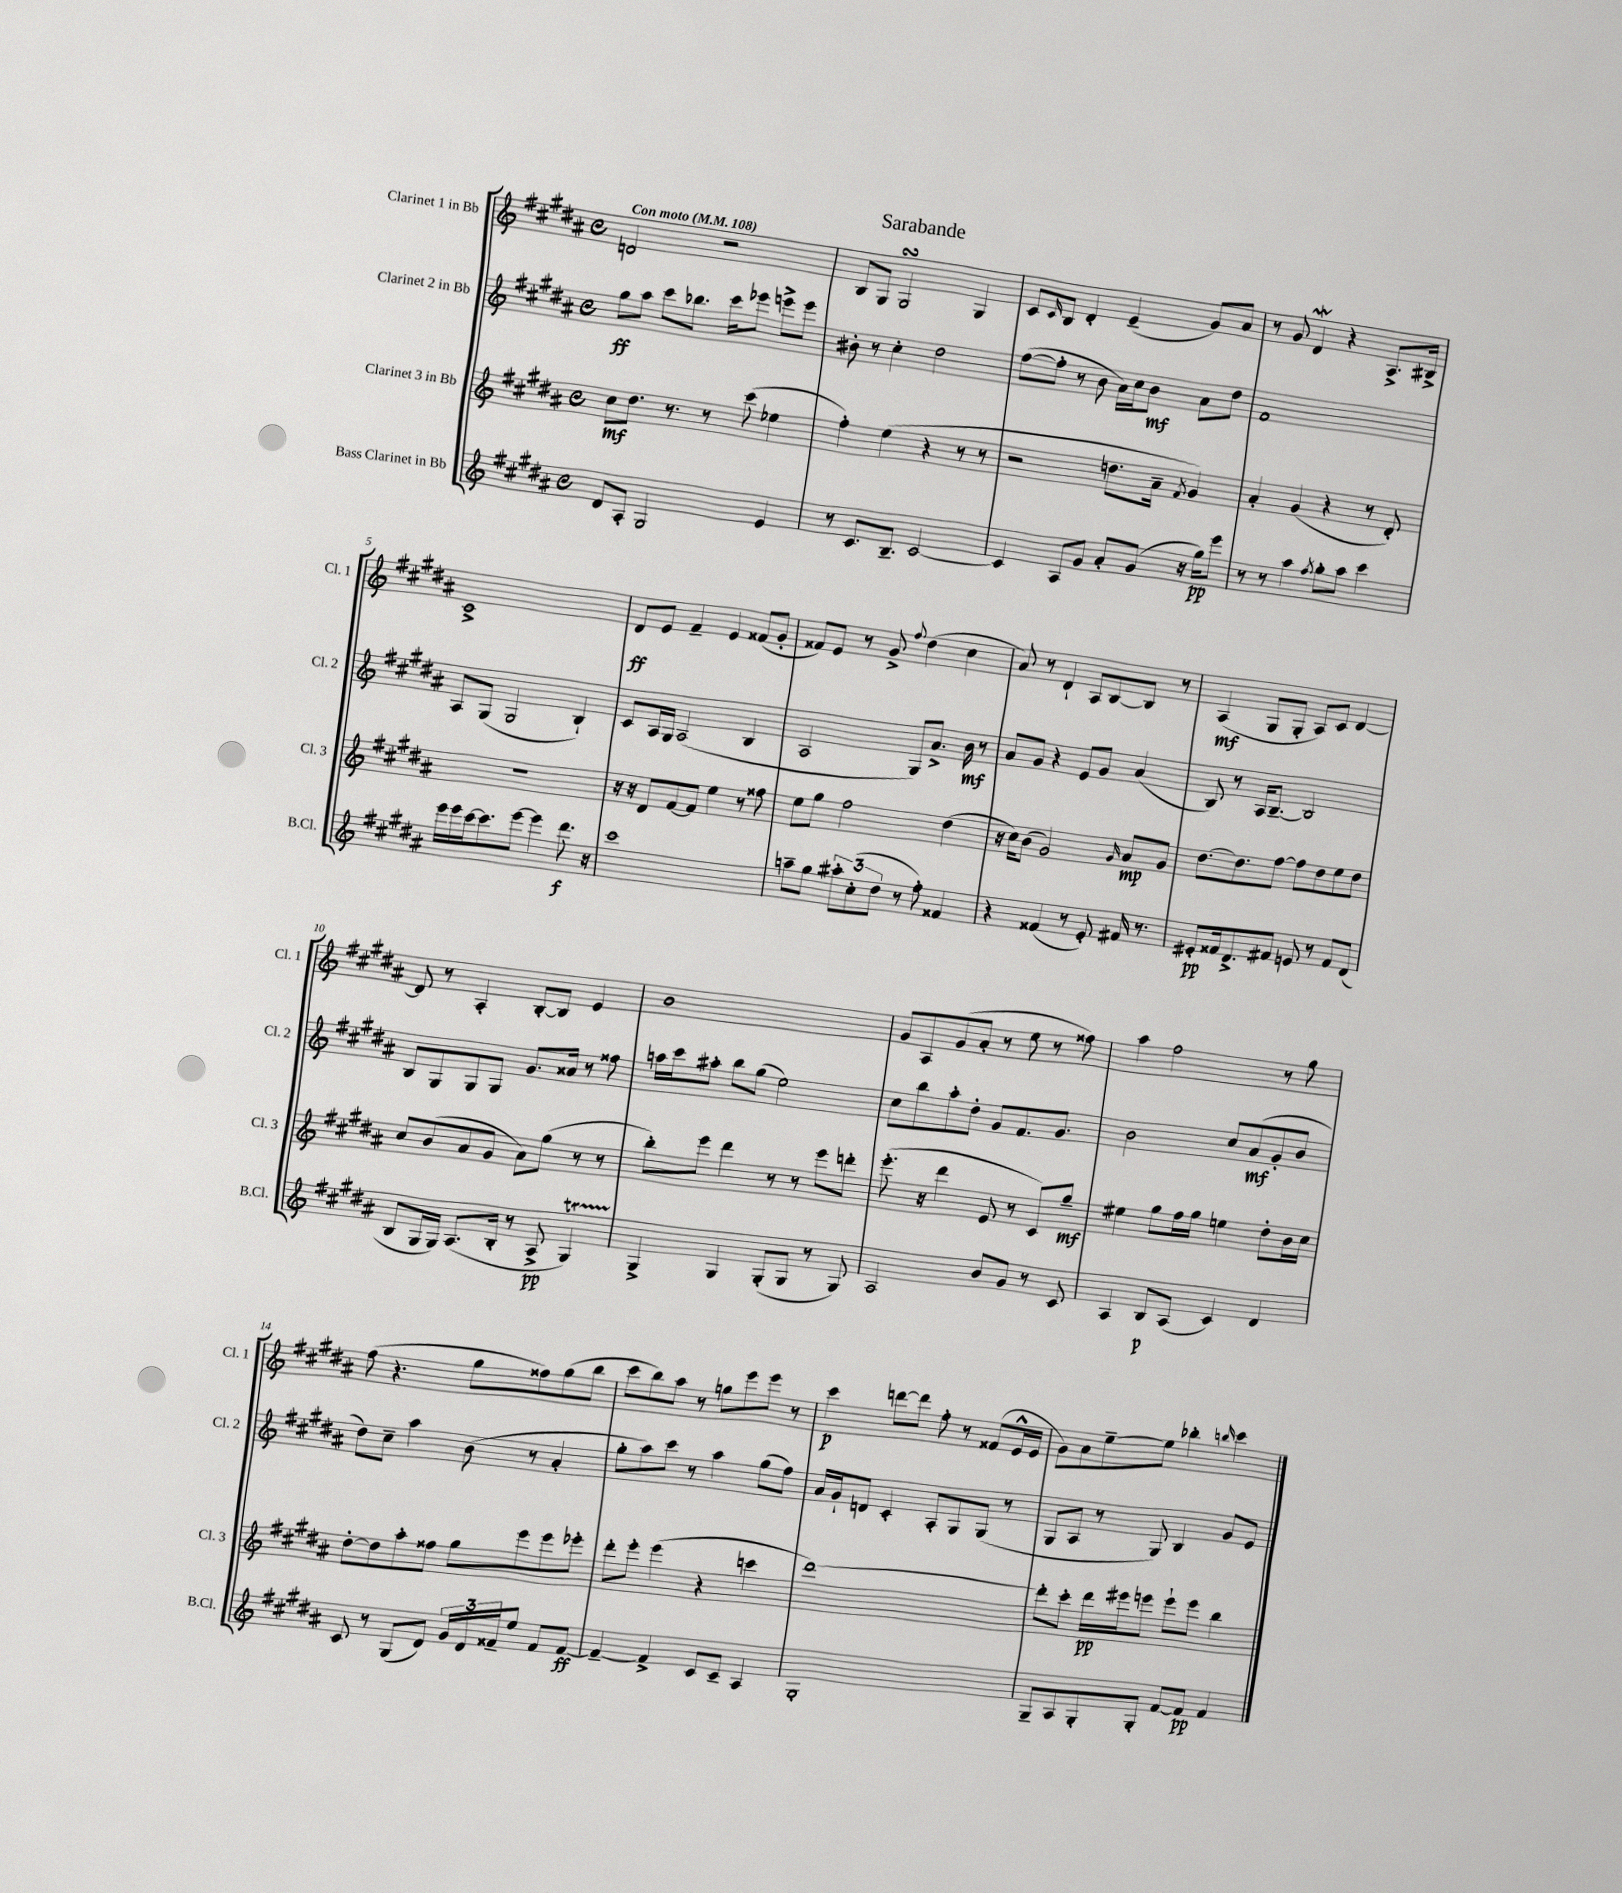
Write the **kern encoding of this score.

**kern	**dynam	**kern	**dynam	**kern	**dynam	**kern	**dynam
*part4	*part4	*part3	*part3	*part2	*part2	*part1	*part1
*staff4	*staff4	*staff3	*staff3	*staff2	*staff2	*staff1	*staff1
*I"Bass Clarinet in Bb	*	*I"Clarinet 3 in Bb	*	*I"Clarinet 2 in Bb	*	*I"Clarinet 1 in Bb	*
*I'B.Cl.	*	*I'Cl. 3	*	*I'Cl. 2	*	*I'Cl. 1	*
*clefG2	*	*clefG2	*	*clefG2	*	*clefG2	*
*k[f#c#g#d#a#]	*	*k[f#c#g#d#a#]	*	*k[f#c#g#d#a#]	*	*k[f#c#g#d#a#]	*
*M4/4	*	*M4/4	*	*M4/4	*	*M4/4	*
*met(c)	*	*met(c)	*	*met(c)	*	*met(c)	*
*MM108	*	*MM108	*	*MM108	*	*MM108	*
=1	=1	=1	=1	=1	=1	=1	=1
!	!	!	!	!	!	!LO:TX:a:B:t=Con moto	!
8d#/L	.	8cc#\L	mf	8gg#\L	ff	2dn/	.
8A#'/J	.	8.dd#\J	.	8aa#\J	.	.	.
2G#/	.	.	.	8ccc#\L	.	.	.
.	.	8.r	.	.	.	.	.
.	.	.	.	8.bb-X\J	.	.	.
.	.	8r	.	.	.	2r	.
.	.	.	.	16ccc#\KL	.	.	.
.	.	(8ccc#\	.	8eee-X\J	.	.	.
4e/	.	4ee-X\	.	8eeen^\L	.	.	.
.	.	.	.	8eee\J	.	.	.
=2	=2	=2	=2	=2	=2	=2	=2
8r	.	4ff#'\)	.	8b#X'\	.	8B/L	.
8.c#/L	.	.	.	8r	.	8G#/J	.
.	.	(4ee\	.	4cc#'\	.	2G#sSSS/	.
8.B~/J	.	.	.	.	.	.	.
[2c#/	.	4r	.	2dd#\	.	.	.
.	.	8r	.	.	.	4G#/	.
.	.	8r	.	.	.	.	.
=3	=3	=3	=3	=3	=3	=3	=3
4c#/]	.	2r	.	([8ff#\L	.	8c#/L	.
.	.	.	.	.	.	16qqc#/	.
.	.	.	.	8ff#'\J]	.	8B/J	.
8A#/L	.	.	.	8r	.	4d#'/	.
8g#/J	.	.	.	8b\	.	.	.
8a#'/L	.	8.ddn\L	.	16a#\LL)	.	(4e~/	.
.	.	.	.	16cc#\J	.	.	.
(8g#/J	.	.	.	8b\J	mf	.	.
.	.	16a#~\Jk	.	.	.	.	.
.	.	8qf#/	.	.	.	.	.
16r	.	4g#/)	.	8a#\L	.	8g#/L)	.
16gg#\KL)	pp	.	.	.	.	.	.
8eee\J	.	.	.	8dd#\J	.	8a#/J	.
=4	=4	=4	=4	=4	=4	=4	=4
8r	.	4a#'/	.	1f#	.	8r	.
8r	.	.	.	.	.	8g#/	.
4aa#\	.	(4g#/	.	.	.	4d#W/	.
8qff#/	.	.	.	.	.	.	.
8gg#'\L	.	4r	.	.	.	4r	.
8aa#\J	.	.	.	.	.	.	.
4ccc#\	.	8r	.	.	.	8.A#^/L	.
.	.	8d#'/)	.	.	.	.	.
.	.	.	.	.	.	16B#X^/Jk	.
!!LO:LB:g=z
=5	=5	=5	=5	=5	=5	=5	=5
16eee\LL	.	1r	.	8A#/L	.	1c#^	.
16eee\	.	.	.	.	.	.	.
[16ccc#\J	.	.	.	(8G#/J	.	.	.
8.ccc#\]	.	.	.	.	.	.	.
.	.	.	.	2G#/	.	.	.
[8eee\J	.	.	.	.	.	.	.
4eee\]	.	.	.	.	.	.	.
8.ddd#\	f	.	.	4B`/)	.	.	.
16r	.	.	.	.	.	.	.
=6	=6	=6	=6	=6	=6	=6	=6
1ccc#	.	16r	.	8c#/L	.	8d#/L	ff
.	.	16r	.	.	.	.	.
.	.	8d#/L	.	16A#/L	.	8e/J	.
.	.	.	.	16G#/JJ	.	.	.
.	.	[8f#/	.	(2A#/	.	4f#~/	.
.	.	8f#/J]	.	.	.	.	.
.	.	4ee\	.	.	.	4e/	.
.	.	8r	.	4B/	.	(8f##X/L	.
.	.	8ff##X\	.	.	.	8g#'/J	.
=7	=7	=7	=7	=7	=7	=7	=7
8aan~\L	.	8ee\L	.	2A#/	.	8f##X/L)	.
8gg#\J	.	8gg#\J	.	.	.	8e/J	.
12aa#X'\L	.	2ff#\	.	.	.	8r	.
(12cc#'\	.	.	.	.	.	.	.
.	.	.	.	.	.	8g#^/	.
12dd#\J	.	.	.	.	.	.	.
.	.	.	.	.	.	8qqff#/	.
8r	.	.	.	8G#/L)	.	(4dd#\	.
8ff#'\)	.	.	.	8.a#^/J	.	.	.
4f##X/	.	(4dd#\	.	.	.	4cc#\	.
.	.	.	.	16b\	mf	.	.
.	.	.	.	8r	.	.	.
=8	=8	=8	=8	=8	=8	=8	=8
4r	.	16r	.	8a#/L	.	8a#/)	.
.	.	16cc#\KL)	.	.	.	.	.
.	.	(8b\J	.	8g#/J	.	8r	.
(4f##X/	.	2g#/)	.	4r	.	4d#`/	.
8r	.	.	.	8e/L	.	8A#/L	.
8e'/)	.	.	.	8g#/J	.	[8B/	.
.	.	16qqg#/	.	.	.	.	.
16f#X/	.	8a#/L	mp	(4a#/	.	8B/J]	.
8.r	.	.	.	.	.	.	.
.	.	8g#/J	.	.	.	8r	.
=9	=9	=9	=9	=9	=9	=9	=9
8e#X'/L	pp	[8.dd#\L	.	8B/)	.	(4A#/	mf
16f##X/k	.	.	.	8r	.	.	.
8.d#^/	.	8.dd#\]	.	.	.	.	.
.	.	.	.	16A#/KL	.	8G#/L	.
.	.	.	.	[8.B~/J	.	.	.
8f#X/J	.	[8ff#\J	.	.	.	8G#'/J	.
8en/	.	8ff#\L]	.	2B/]	.	8A#/L)	.
8r	.	8dd#\	.	.	.	8c#/J	.
8f#/L	.	8ee\	.	.	.	[4d#/	.
(8d#/J	.	8dd#\J	.	.	.	.	.
!!LO:LB:g=z
=10	=10	=10	=10	=10	=10	=10	=10
8B/L	.	8cc#/L	.	8B/L	.	8d#/]	.
16G#/L	.	(8b/	.	8G#/	.	8r	.
16G#/JJ)	.	.	.	.	.	.	.
(8.A#/L	.	8a#/	.	8G#/	.	4A#'/	.
.	.	8g#/J	.	8G#/J	.	.	.
16B'/Jk	.	.	.	.	.	.	.
8r	.	8a#\L)	.	8.g#/L	.	[8B'/L	.
8A#^/	pp	(8gg#\J	.	.	.	8B/J]	.
.	.	.	.	16a##X/Jk	.	.	.
4G#T/)	.	8r	.	8r	.	4e/	.
.	.	8r	.	8ff##X\	.	.	.
=11	=11	=11	=11	=11	=11	=11	=11
4G#^/	.	8bb'\L)	.	16aan\LL	.	1b	.
.	.	.	.	16ccc#\J	.	.	.
.	.	8eee\J	.	8aa#X'\J	.	.	.
4G#/	.	4ddd#\	.	8bb\L	.	.	.
.	.	.	.	(8gg#\J	.	.	.
(8G#'/L	.	8r	.	2ee\)	.	.	.
8G#/J	.	8r	.	.	.	.	.
8r	.	8eee\L	.	.	.	.	.
8G#/)	.	8dddn'\J	.	.	.	.	.
=12	=12	=12	=12	=12	=12	=12	=12
2A#/	.	(8.eee'\	.	8cc#\L	.	8g#/L	.
.	.	.	.	8bb\	.	8A#/	.
.	.	16r	.	.	.	.	.
.	.	4ddd#\	.	8aa#'\	.	(8g#/	.
.	.	.	.	8dd#'\J	.	8a#'/J	.
8b/L	.	8e/	.	8g#/L	.	8r	.
8g#/J	.	8r	.	8.f#/	.	8ee\	.
8r	.	8c#/L)	.	.	.	8r	.
.	.	.	.	8.g#/J	.	.	.
8c#/	.	8gg#~/J	mf	.	.	8ff##X\)	.
=13	=13	=13	=13	=13	=13	=13	=13
4A#/	.	4ee#X\	.	2b\	.	4aa#\	.
8B/L	p	8gg#\L	.	.	.	2ff#\	.
(8A#/J	.	16ff#\L	.	.	.	.	.
.	.	16gg#\JJ	.	.	.	.	.
4c#/)	.	4een\	.	8cc#/L	.	.	.
.	.	.	.	(8a#/	mf	.	.
4d#/	.	8dd#'\L	.	8g#'/	.	8r	.
.	.	16b\L	.	8b/J	.	8gg#\	.
.	.	16cc#\JJ	.	.	.	.	.
!!LO:LB:g=z
=14	=14	=14	=14	=14	=14	=14	=14
8c#/	.	[8dd#'\L	.	8dd#\L)	.	(8ff#\	.
8r	.	8dd#\]	.	8cc#~\J	.	4.r	.
(8G#/L	.	8aa#'\	.	4aa#\	.	.	.
8d#/J)	.	8ff##X\J	.	.	.	.	.
24g#/LL	.	8gg#\L	.	(8b\	.	8gg#\L	.
24d#/	.	.	.	.	.	.	.
24f##X~/J	.	.	.	.	.	.	.
8ee/J	.	8eee\	.	8r	.	8ff##X\)	.
8f##/L	.	8eee\	.	4a#'/	.	(8gg#\	.
[8f##/J	ff	8eee-X'\J	.	.	.	8bb\J	.
=15	=15	=15	=15	=15	=15	=15	=15
4f##~/_	.	8ddd#'\L	.	8gg#'\L	.	8ccc#\L	.
.	.	8eee'\J	.	8aa#\)	.	8bb\)	.
4f##^/]	.	(4eee\	.	8ccc#\J	.	8aa#\J	.
.	.	.	.	8r	.	8r	.
8c#/L	.	4r	.	4aa#\	.	8ggn\L	.
8c#~/J	.	.	.	.	.	8eee\	.
4A#/	.	4cccn\	.	(8gg#\L	.	8eee\J	.
.	.	.	.	8ff#\J)	.	8r	.
=16	=16	=16	=16	=16	=16	=16	=16
1G#'	.	[1ddd#)	.	16a#/LL	.	4ccc#\	p
.	.	.	.	16g#`/J	.	.	.
.	.	.	.	8dn/J	.	.	.
.	.	.	.	4c#'/	.	[8dddn\L	.
.	.	.	.	.	.	8ddd\J]	.
.	.	.	.	8A#'/L	.	8ff#'\	.
.	.	.	.	8G#/	.	8r	.
.	.	.	.	(8G#/J	.	(8f##X/L	.
.	.	.	.	8r	.	16e^^/L	.
.	.	.	.	.	.	16e/JJ	.
=17	=17	=17	=17	=17	=17	=17	=17
8G#~/L	.	8ddd#'\L]	.	8G#/L	.	8g#\L)	.
8A#/	.	8ccc#'\J	.	8A#/J	.	8a#\	.
8G#'/	.	16ddd#\LL	pp	8r	.	[8ee~\	.
.	.	16eee#X\J	.	.	.	.	.
8G#'/J	.	8eeen\J	.	8G#/)	.	8ee\J]	.
[8f#/L	.	8eee`\L	.	4B/	.	4bb-X'\	.
8f#/J]	pp	8eee\J	.	.	.	.	.
.	.	.	.	.	.	16qqbbn/	.
4f#/	.	4bb\	.	8g#/L	.	4ccc#\	.
.	.	.	.	8e/J	.	.	.
==	==	==	==	==	==	==	==
*-	*-	*-	*-	*-	*-	*-	*-
